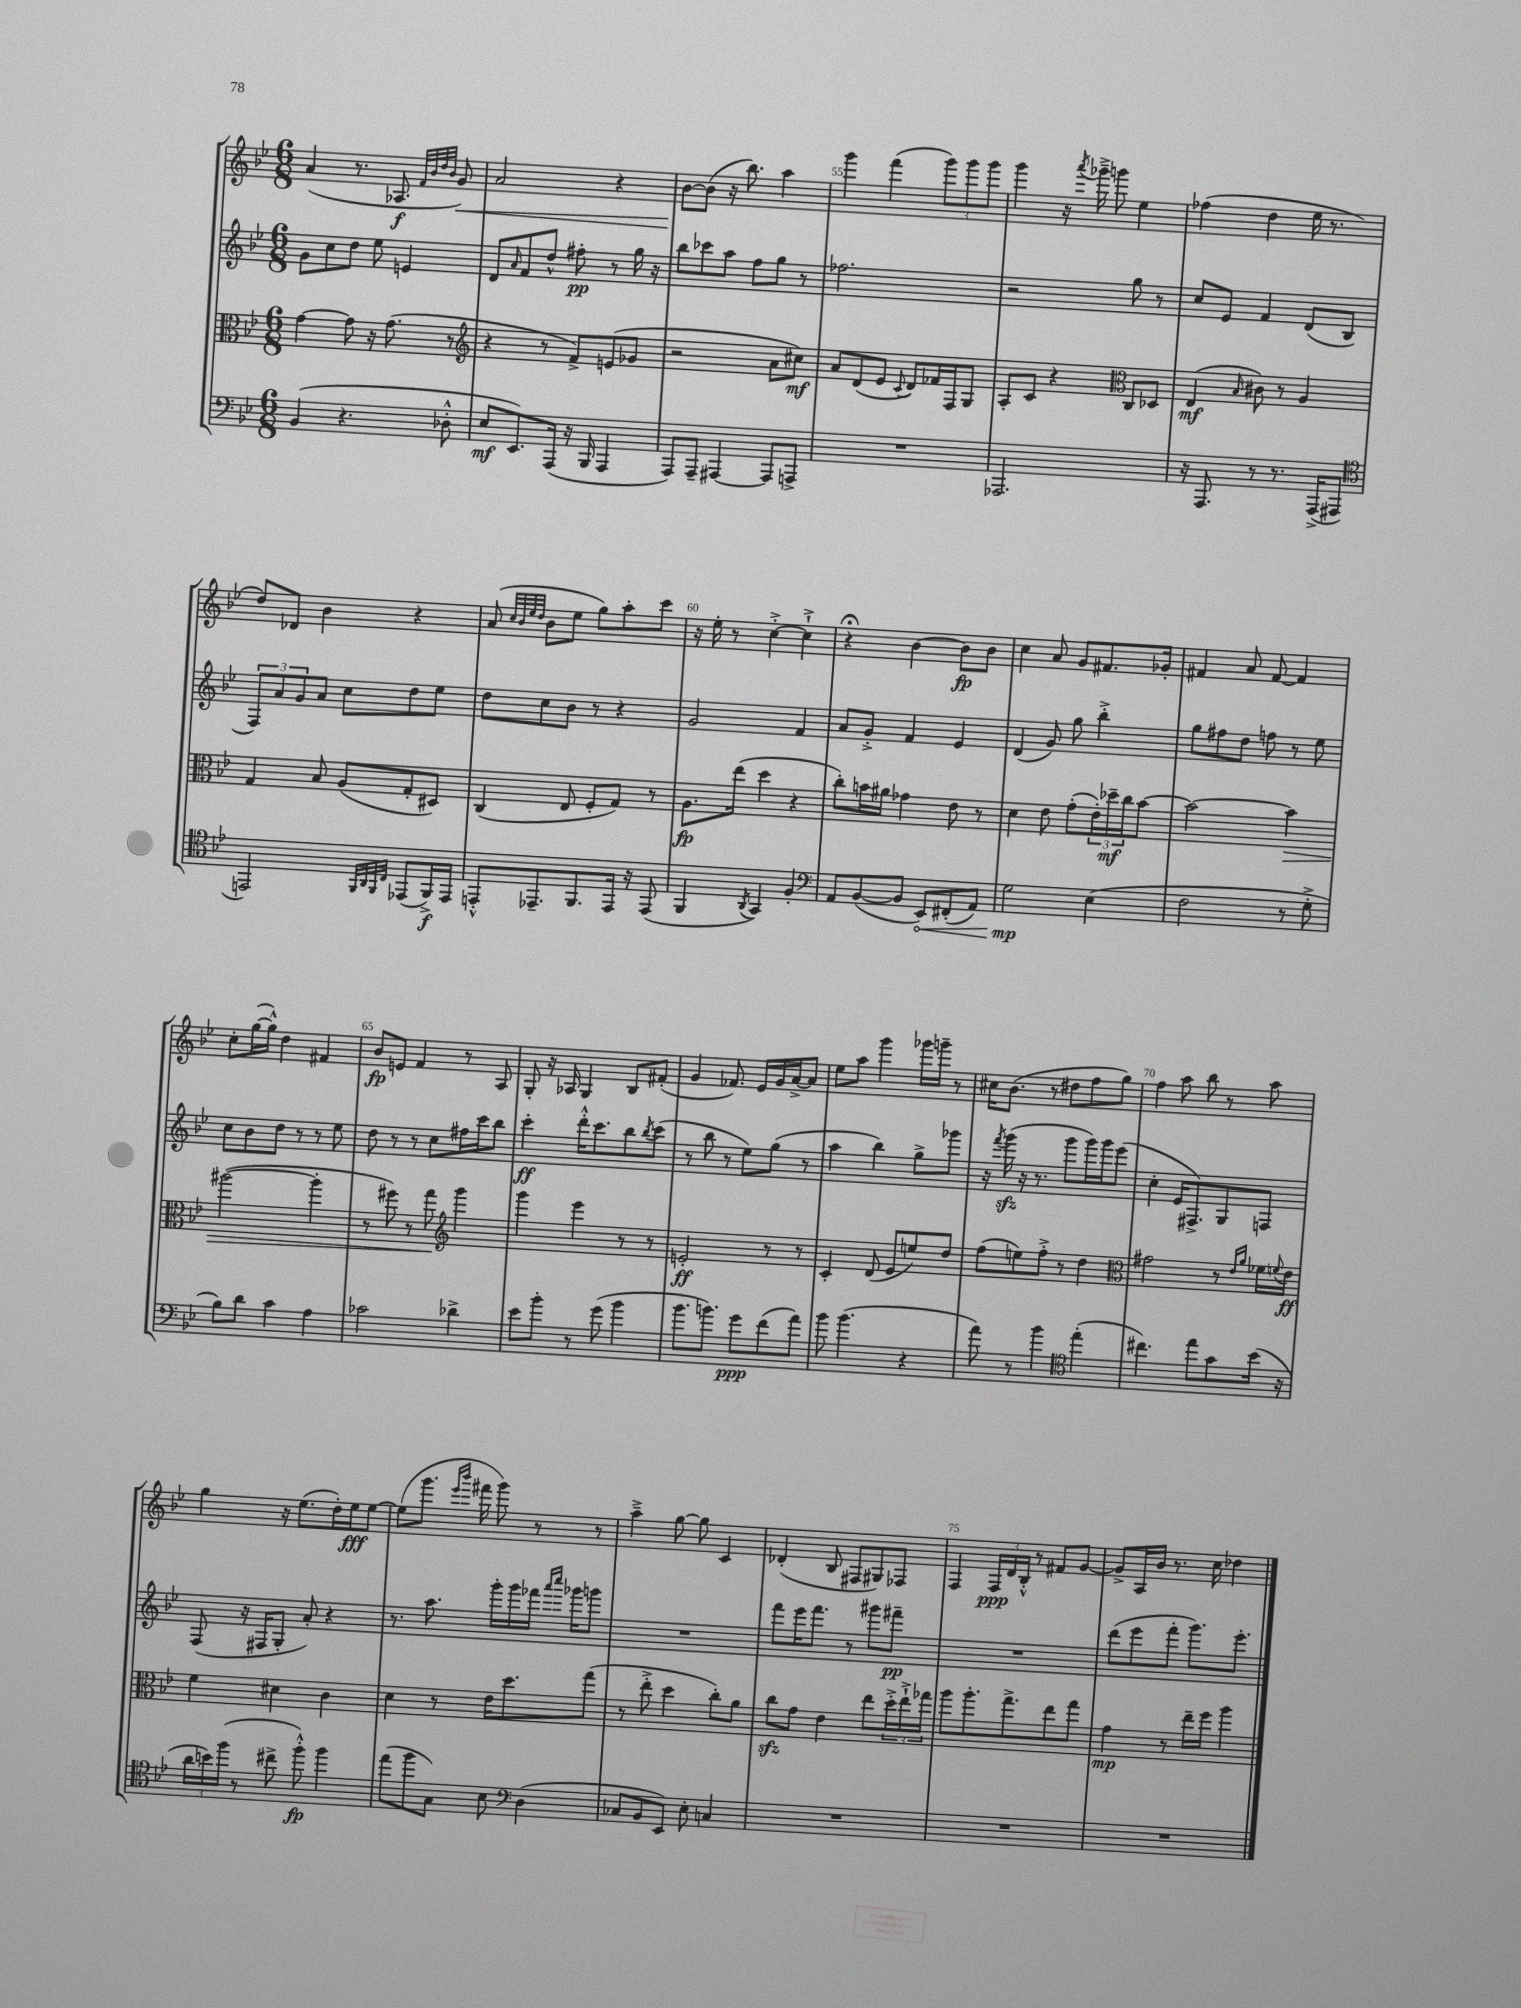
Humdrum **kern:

**kern	**kern	**kern	**kern
*staff4	*staff3	*staff2	*staff1
*clefF4	*clefC3	*clefG2	*clefG2
*k[b-e-]	*k[b-e-]	*k[b-e-]	*k[b-e-]
*M6/8	*M6/8	*M6/8	*M6/8
(4BB-	[4g	8g	(4a
.	.	8cc	.
4.r	8g]	8dd	8.r
.	16r	8ee-	.
.	(8.g	.	8.A-
.	.	4e	.
.	.	.	32qqf
.	.	.	32qqb-
.	.	.	32qqdd
.	.	.	32qqb-
8D-'^^	8r	.	8g)
=	=	=	=
*	*clefG2	*	*
8E-	4r	8d	2a
.	.	16qqa	.
8.EE-)	.	8f	.
.	8r	8dd^^	.
(16AAA	.	.	.
16r	8f^)	8ff#'	.
16BBB-	.	.	.
4AAA	(8e	8r	4r
.	8g-	16gg	.
.	.	16r	.
=	=	=	=
8AAA)	2r	8bb-	[8b-
8AAA~	.	8ccc-	(8b-]
[4AAA#	.	8aa	16r
.	.	.	8.bb-)
.	.	8ff	.
8AAA#]	8a	8gg	4aa
8AAA^	8cc#)	8r	.
=	=	=	=
2.r	8a	2.ff-	4ggg
.	(8d	.	.
.	8e-	.	(4fff
.	8qqc	.	.
.	8d)	.	.
.	16f-	.	12ggg)
.	16F	.	.
.	.	.	12ggg
.	8G	.	.
.	.	.	12ggg
=	=	=	=
2.AAA-	8A'	2r	4ggg
.	8c	.	.
.	4r	.	16r
.	.	.	8qaaa
.	.	.	16ggg-~^
.	.	.	8ggg
*	*clefC3	*	*
.	8C	8gg	4ee-
.	8D-	8r	.
=	=	=	=
16r	(4E-	8cc	(4ff-
8.AAA	.	.	.
.	.	8e-	.
.	16qqB-	.	.
8r	8c#)	4f	4dd
8.r	8r	.	.
.	4A	(8d	16ee-
(16AAA^	.	.	8.r
8AAA#	.	8B-	.
=	=	=	=
*clefC4	*	*	*
2EE)	4G	12F)	8dd)
.	.	12a	.
.	.	.	8d-
.	.	12g	.
.	8B-	8a	4b-
.	(8A	8cc	.
32qqFF	.	.	.
32qqAA	.	.	.
32qqFF	.	.	.
32qqC	.	.	.
(8EE-	8G'	8dd	4r
16FF^)	8D#)	8ee-	.
16EE-	.	.	.
=	=	=	=
8EE'^^	(4C	8dd	(8a
.	.	.	32qqcc
.	.	.	32qqb-
.	.	.	32qqee-
.	.	.	32qqdd
8.EE-~	.	8cc	8b-
.	8E-	8b-	8ee-
8.FF	.	.	.
.	8F'	8r	8gg)
16EE-	8G)	4r	8aa'
16r	.	.	.
(8EE-	8r	.	8ccc
=	=	=	=
4FF	8.A	2g	16r
.	.	.	16ee-'
.	.	.	8r
.	(16ee-	.	.
8qAA	.	.	.
4GG)	4dd	.	[4cc'^
4F'	4r	4f	4cc`^]
=	=	=	=
*clefF4	*	*	*
8AA	8cc')	8a	4r;
([8BB-	16b	8g'^	.
.	16a#	.	.
8BB-]	4g-	4f	[4b-
8EE-)	.	.	.
(8FF#'	8e-	4e-	8b-]
8AA)	8r	.	8b-
=	=	=	=
2G	4d	(4d	4cc
.	8e-	8g)	8a
.	(8g'	8gg	8g
(4E-	24e-')	4bb-'^	8.f#
.	24dd-~	.	.
.	24cc	.	.
.	[8b-	.	.
.	.	.	16g-'
=	=	=	=
2F	2b-_	8gg	4f#
.	.	8ff#	.
.	.	8dd	8a
.	.	8ff	[8f#
8r	4b-]	8r	4f#]
8G'^	.	8ee-	.
=	=	=	=
8B-)	([2aa#	8cc	8cc'
8d	.	8b-	([16gg
.	.	.	16gg^^])
4c	.	8dd	4dd
.	.	8r	.
4A	4aa#']	8r	4f#
.	.	8ee-	.
=	=	=	=
2c-	8r	8dd	8b-
.	8ff#)	8r	8e
.	8r	8r	4f
.	8gg	8cc	.
*	*clefG2	*	*
4d-^	4ggg	16ff#	8r
.	.	16ccc	.
.	.	8bb-	8A
=	=	=	=
8e-	4ggg	4ccc'	8G'
8b-'	.	.	16r
.	.	.	16A-
8r	4eee-	16ddd'^^	4G
.	.	8.ccc	.
(8g	.	.	.
4b-	8r	8bb-	8B-
.	.	8qbb-	.
.	8r	(8ccc	(8f#'
=	=	=	=
8.b-	2e'	8r	4g
.	.	8bb-	.
8.b)	.	.	.
.	.	8r	8.f-)
8g	.	8ee-)	.
.	.	.	16e-
(8f	8r	(8gg	16g
.	.	.	[16a^
8a)	8r	8r	8a]
=	=	=	=
8b-	4c'	4aa	8ee-
(4.b-	.	.	8aa
.	(8d	4bb-)	4ggg
.	8e-	.	.
4r	8ee)	8gg^	16ggg-
.	.	.	16ggg~
.	8dd	8ggg-	8r
=	=	=	=
8a)	(8ff	16r	16cc#
.	.	8qfff	.
.	.	(16ggg	(8.b-
8r	8ee)	16r	.
.	.	8.r	.
4b-	8ff'^	.	8r
.	8r	8ggg	8dd#
*clefC4	*	*	*
(4ee-'	4dd	16ggg)	8ff
.	.	16ggg	.
.	.	(8eee-	8gg)
=	=	=	=
*	*clefC3	*	*
4.cc#)	2g#	4cc'	4ff
.	.	16e-	8aa
.	.	8.F#^)	.
8ee-	.	.	8bb-
8g	8r	8G	8r
.	16qqe-	.	.
.	16qqa	.	.
(16b-	16f-	8F	8aa
.	8qqf	.	.
16r	16e-	.	.
=	=	=	=
24a	4f	(8F	4gg
24b)	.	.	.
(24ff	.	.	.
8r	.	16r	.
.	.	16F#	.
8cc#^	4d#	8G'	16r
.	.	.	(8.ee-
8ff'^^)	.	8a')	.
4ff	4c	4r	16dd')
.	.	.	16ee-
.	.	.	[8ee-
=	=	=	=
(8ee-	4d	8.r	(8ee-]
8ff	.	.	8.ggg
.	.	8.aa	.
8G)	8r	.	.
.	.	.	16qqeee-
.	.	.	16qqbbb-
.	.	.	16fff#
8B-	16e-	16ggg'	8ggg)
.	8.dd	16ggg	.
*clefF4	*	*	*
(4D	.	16fff-	8r
.	.	16qqaaa	.
.	.	16qqcccc	.
.	.	16ggg-	.
.	(8gg	8ggg	8r
=	=	=	=
8C-	8r	2.r	4aa~^
8BB-	8ee-'^	.	.
8EE-)	4dd	.	[8gg
8E-'	.	.	8gg]
4C	8cc')	.	4c
.	8a	.	.
=	=	=	=
2.r	8cc	8fff	(4d-'
.	8g	16eee-	.
.	.	8.fff	.
.	4e-	.	8B-
.	.	8r	8F#
.	8ee-	8ggg#	8G#)
.	24dd'^	8fff#~	8F-
.	24ee-`^	.	.
.	24gg-	.	.
=	=	=	=
2.r	8aa	2.r	4F
.	8.aa'	.	.
.	.	.	24F
.	.	.	24d
.	8.gg^	.	.
.	.	.	24B-'^^
.	.	.	8r
.	8ee-	.	8f#
.	8gg	.	[8g
=	=	=	=
2.r	4g	(8ddd	8g^]
.	.	8eee-	16A
.	.	.	16b-
.	8r	8fff'	8.r
.	16ee-~	8.ggg)	.
.	16ff	.	16cc
.	4aa	.	4dd-
.	.	8.eee-'	.
==	==	==	==
*-	*-	*-	*-
